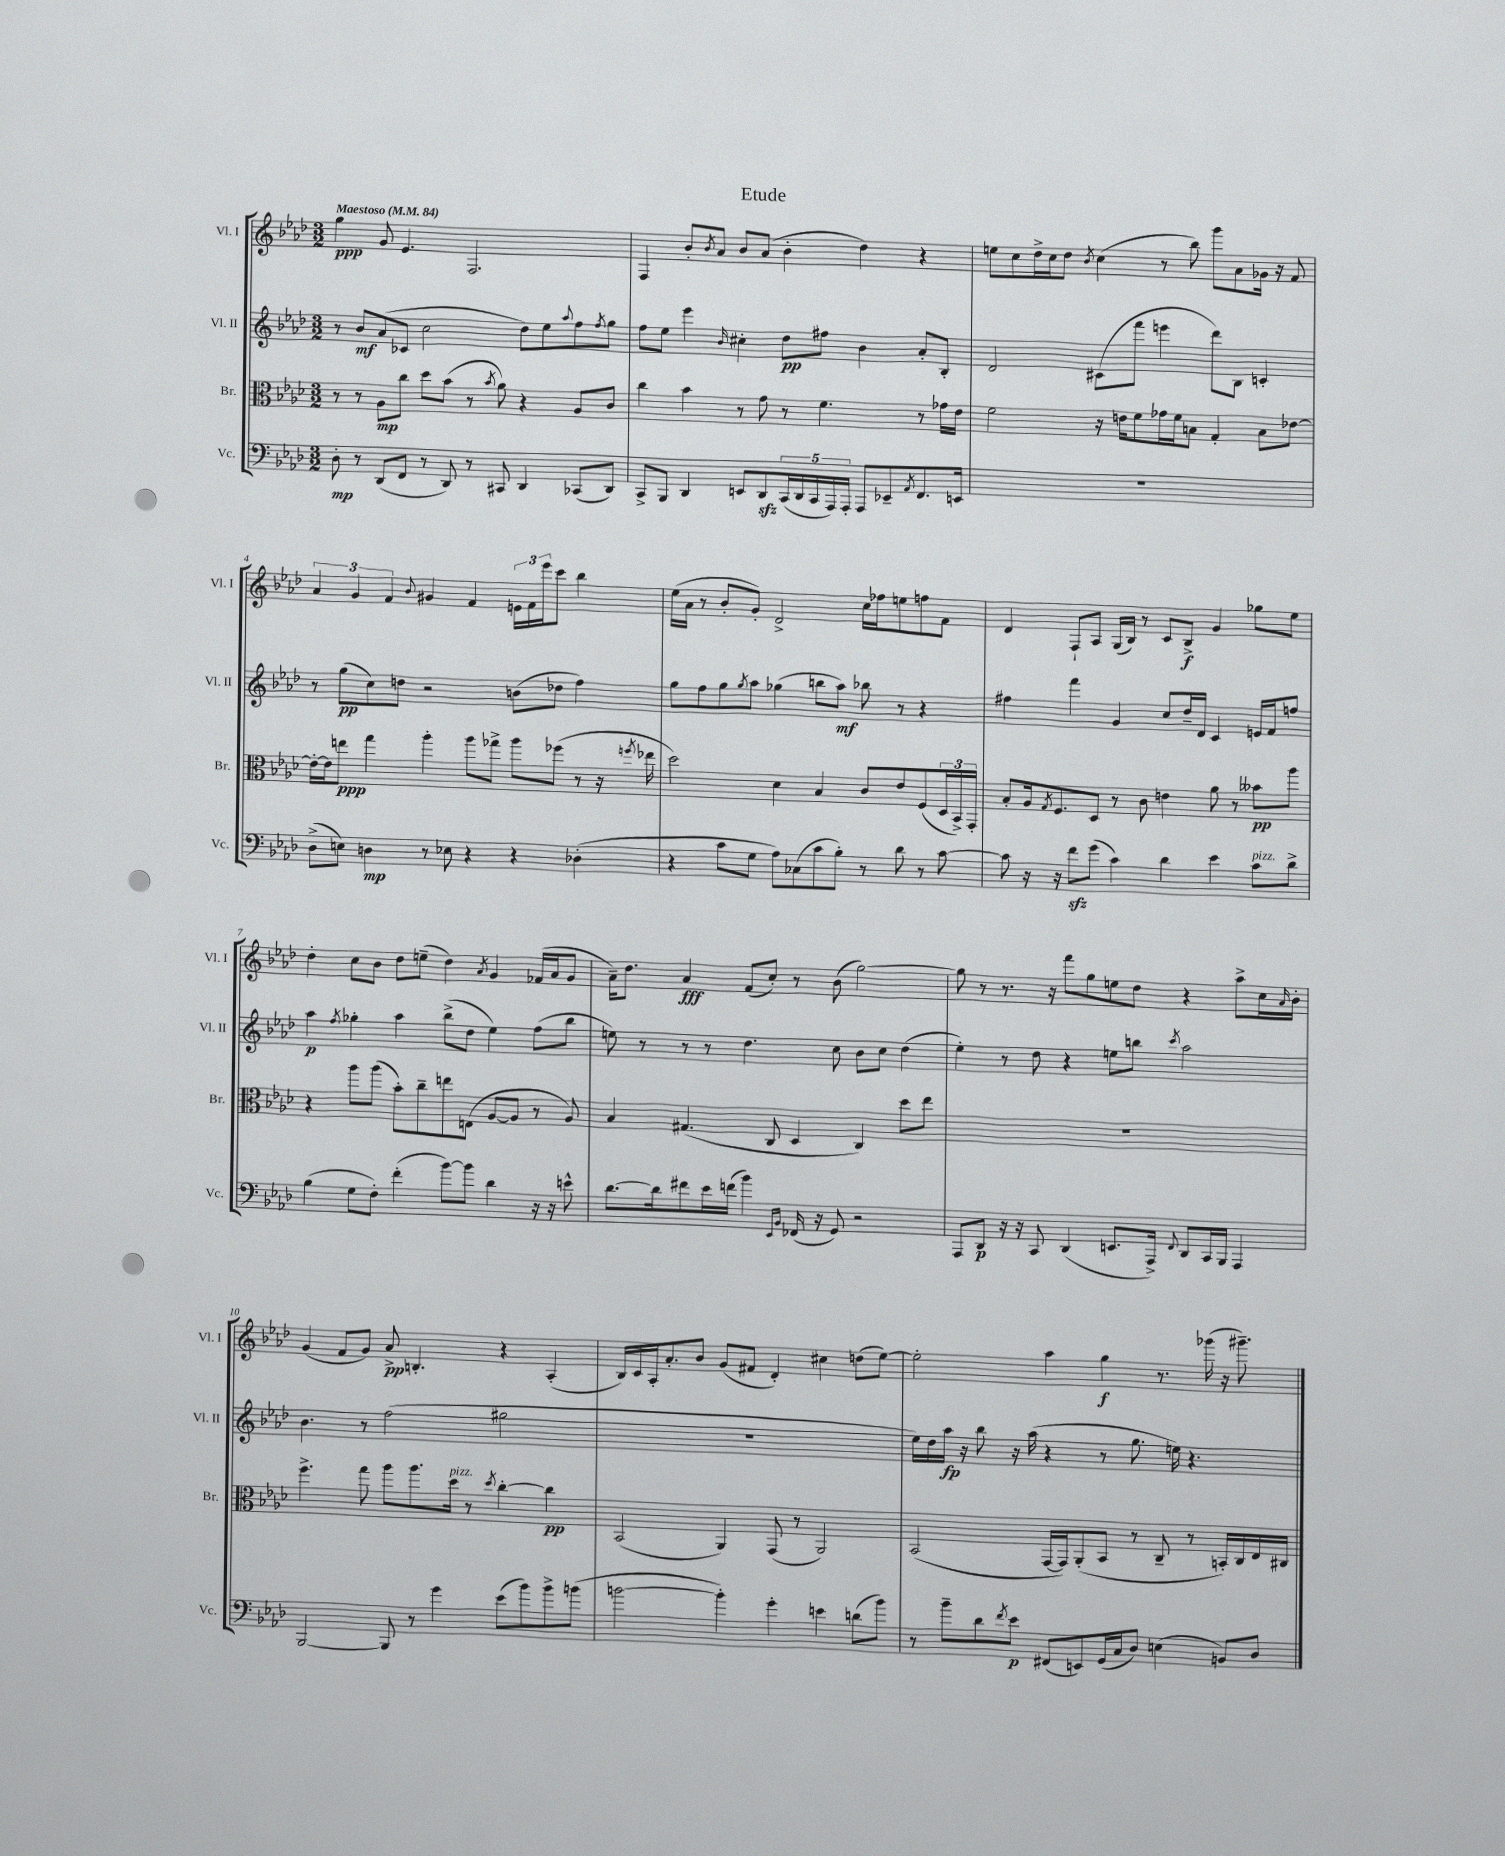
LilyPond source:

\header { title = "Etude" }
<<
\new StaffGroup <<
\new Staff = "s0" \with { instrumentName = "Vl. I" shortInstrumentName = "Vl. I" } {
    \clef treble \key aes \major \numericTimeSignature \time 3/2 \tempo "Maestoso" 4 = 84
    g''4\ppp g'8 ees'4. f2. |
    f4 bes'8-. \acciaccatura { bes'8 } aes'8 bes'8 aes'8( bes'4-. des''4) r4 |
    e''8 c''8 des''16-> c''16 des''8 \acciaccatura { bes'8 } c''4( r8 bes''8) g'''8 aes'8 ges'16 r16 f'8 |
    \tuplet 3/2 { aes'4 g'4 f'4 } \appoggiatura { bes'8 } gis'4 f'4 \tuplet 3/2 { e'16 f'16 ees'''16 } c'''8 bes''4 |
    ees''16( aes'16 r8 bes'8-. g'8-.) des'2-> c''16 fes''16 e''8 f''8 f'8 |
    des'4 f8-! aes8 g16( bes16) r8 c'8 bes8->\f g'4 ges''8 ees''8 |
    des''4-. c''8 bes'8 des''8 e''8--( des''4) \acciaccatura { aes'8 } g'4 fes'16( aes'16 g'8 |
    aes'16--) des''8. aes'4\fff f'8( c''8-.) r8 bes'8( g''2~) |
    g''8 r8 r8. r16 f'''8 g''8 e''8 des''8 r4 aes''8-> c''16 \grace { aes'16 } bes'16-. |
    g'4( f'8 g'8) aes'8->\pp b4.-. r4 aes4-.( |
    bes16) c'16 aes16-. aes'8.-. bes'8 g'8( fis'8 des'4-.) cis''4 d''8( ees''8~) |
    ees''2-. aes''4 g''4\f r8. ges'''16( r16 gis'''8.--) \bar "|." |
}
\new Staff = "s1" \with { instrumentName = "Vl. II" shortInstrumentName = "Vl. II" } {
    \clef treble \key aes \major \numericTimeSignature \time 3/2
    r8 bes'8\mf aes'8( ces'8 c''2 des''8) ees''8 \appoggiatura { aes''8 } f''8 \acciaccatura { f''8 } g''8 |
    f''8 ees''8 ees'''4 \grace { bes'16 } cis''4-. des''8\pp fis''8 bes'4 aes'8-. bes8-. |
    des'2 cis'8( f'''8 e'''4 des'''8) bes8 c'4-. |
    r8 g''8\pp( c''8) d''8 r2 b'8( des''8 f''4) |
    g''8 f''8 g''8 \acciaccatura { g''8 } aes''8 ges''4( b''8 aes''8\mf) bes''8 r8 r4 |
    fis''4 f'''4 g'4 c''8 des''16-- des'16 c'4 e'16 f'16 f''8 |
    aes''4\p \acciaccatura { f''8 } ges''4-. aes''4 bes''8->( des''8 ees''4) f''8( bes''8 |
    e''8) r8 r8 r8 des''4. c''8 bes'8 c''8 des''4( |
    ees''4-.) r8 des''8 r4 e''8 b''8 \acciaccatura { c'''8 } aes''2 |
    bes'4. r8 f''2( gis''2 |
    R1. |
    ees''16) des''16 aes''16\fp r16 bes''8 r16 aes''16( r4 r8 g''8. e''16) r4. \bar "|." |
}
\new Staff = "s2" \with { instrumentName = "Br." shortInstrumentName = "Br." } {
    \clef alto \key aes \major \numericTimeSignature \time 3/2
    r8 r8 aes8\mp c''8 des''8 bes'8( r8 \acciaccatura { bes'8 } aes'8) r4 aes8 c'8 |
    c''4 bes'4 r8 g'8 r8 f'4. r8 ges'16 ees'16 |
    f'2 r16 e'16 f'8 ges'16 f'16 b8 g4-. b8 ees'8~ |
    ees'16~-. ees'16 e''8\ppp g''4 aes''4-. aes''8 ges''8-> aes''8 fes''8( r8 r16 \acciaccatura { f''8 } ees''16 |
    des''2) des'4 bes4 c'8 ees'8 f8( \tuplet 3/2 { des16 bes,16->) g,16-. } |
    bes8-. aes16 \acciaccatura { g8 } f8. des8 r8 c'8 e'4 aes'8 r8 beses'8\pp aes''8 |
    r4 aes''8 aes''8( bes'8-.) c''8-- e''8 e8( aes8~ aes8 r8 aes8) |
    bes4 gis4.( c8 des4 c4) des''8 ees''8 |
    R1. |
    f''4.-> g''8 aes''8 aes''8. des''16^\markup { \italic "pizz." } r8 \acciaccatura { des''8 } c''4~-. c''4\pp |
    bes,2( aes,4) g,8( r8 aes,2) |
    bes,2( g,16~ g,16) aes,8-.( bes,8 r8 c8-- r8 b,16-.) c16 ees16 cis16 \bar "|." |
}
\new Staff = "s3" \with { instrumentName = "Vc." shortInstrumentName = "Vc." } {
    \clef bass \key aes \major \numericTimeSignature \time 3/2
    des8-.\mp r8 des,8( f,8 r8 des,8) r8 cis,8 des,4 ces,8( des,8) |
    c,8-> bes,,8 des,4 e,8 des,8\sfz \tuplet 5/4 { c,16( des,16 c,16 aes,,16) aes,,16-. } aes,,8 ees,8-- \acciaccatura { aes,8 } f,8. e,16 |
    R1. |
    des8->( e8) d4\mp r8 ees8 r4 r4 des4-.( |
    r4 c'8 g8 aes8) ces8( c'8 bes8-.) r8 des'8 r8 c'8~ |
    c'8 r16 r16 f'8\sfz g'8( c'4) des'4 ees'4 c'8^\markup { \italic "pizz." } des'8-> |
    bes4( g8 f8-.) f'4-.( bes'8~) bes'8 des'4 r16 r16 e'8-^ |
    des'8.~ des'16 fis'8 ees'16 f'16( bes'4) \grace { ees,16 bes,16 } fes,16( r16 g,8) r2 |
    aes,,8 des,8\p r16 r16 c,8 des,4( e,8. aes,,16->) \appoggiatura { f,8 } des,8 c,16 bes,,16 aes,,4 |
    bes,,2~ bes,,8 r8 g'4 ees'8( bes'8) bes'8-> b'8( |
    b'2~ b'4-.) g'4-. e'4 d'8( b'8) |
    r8 bes'8-- des'8 \acciaccatura { f'8 } ees'8\p fis,8( e,8) g,16( c16 des8) e4( b,8) des8 \bar "|." |
}
>>
>>
